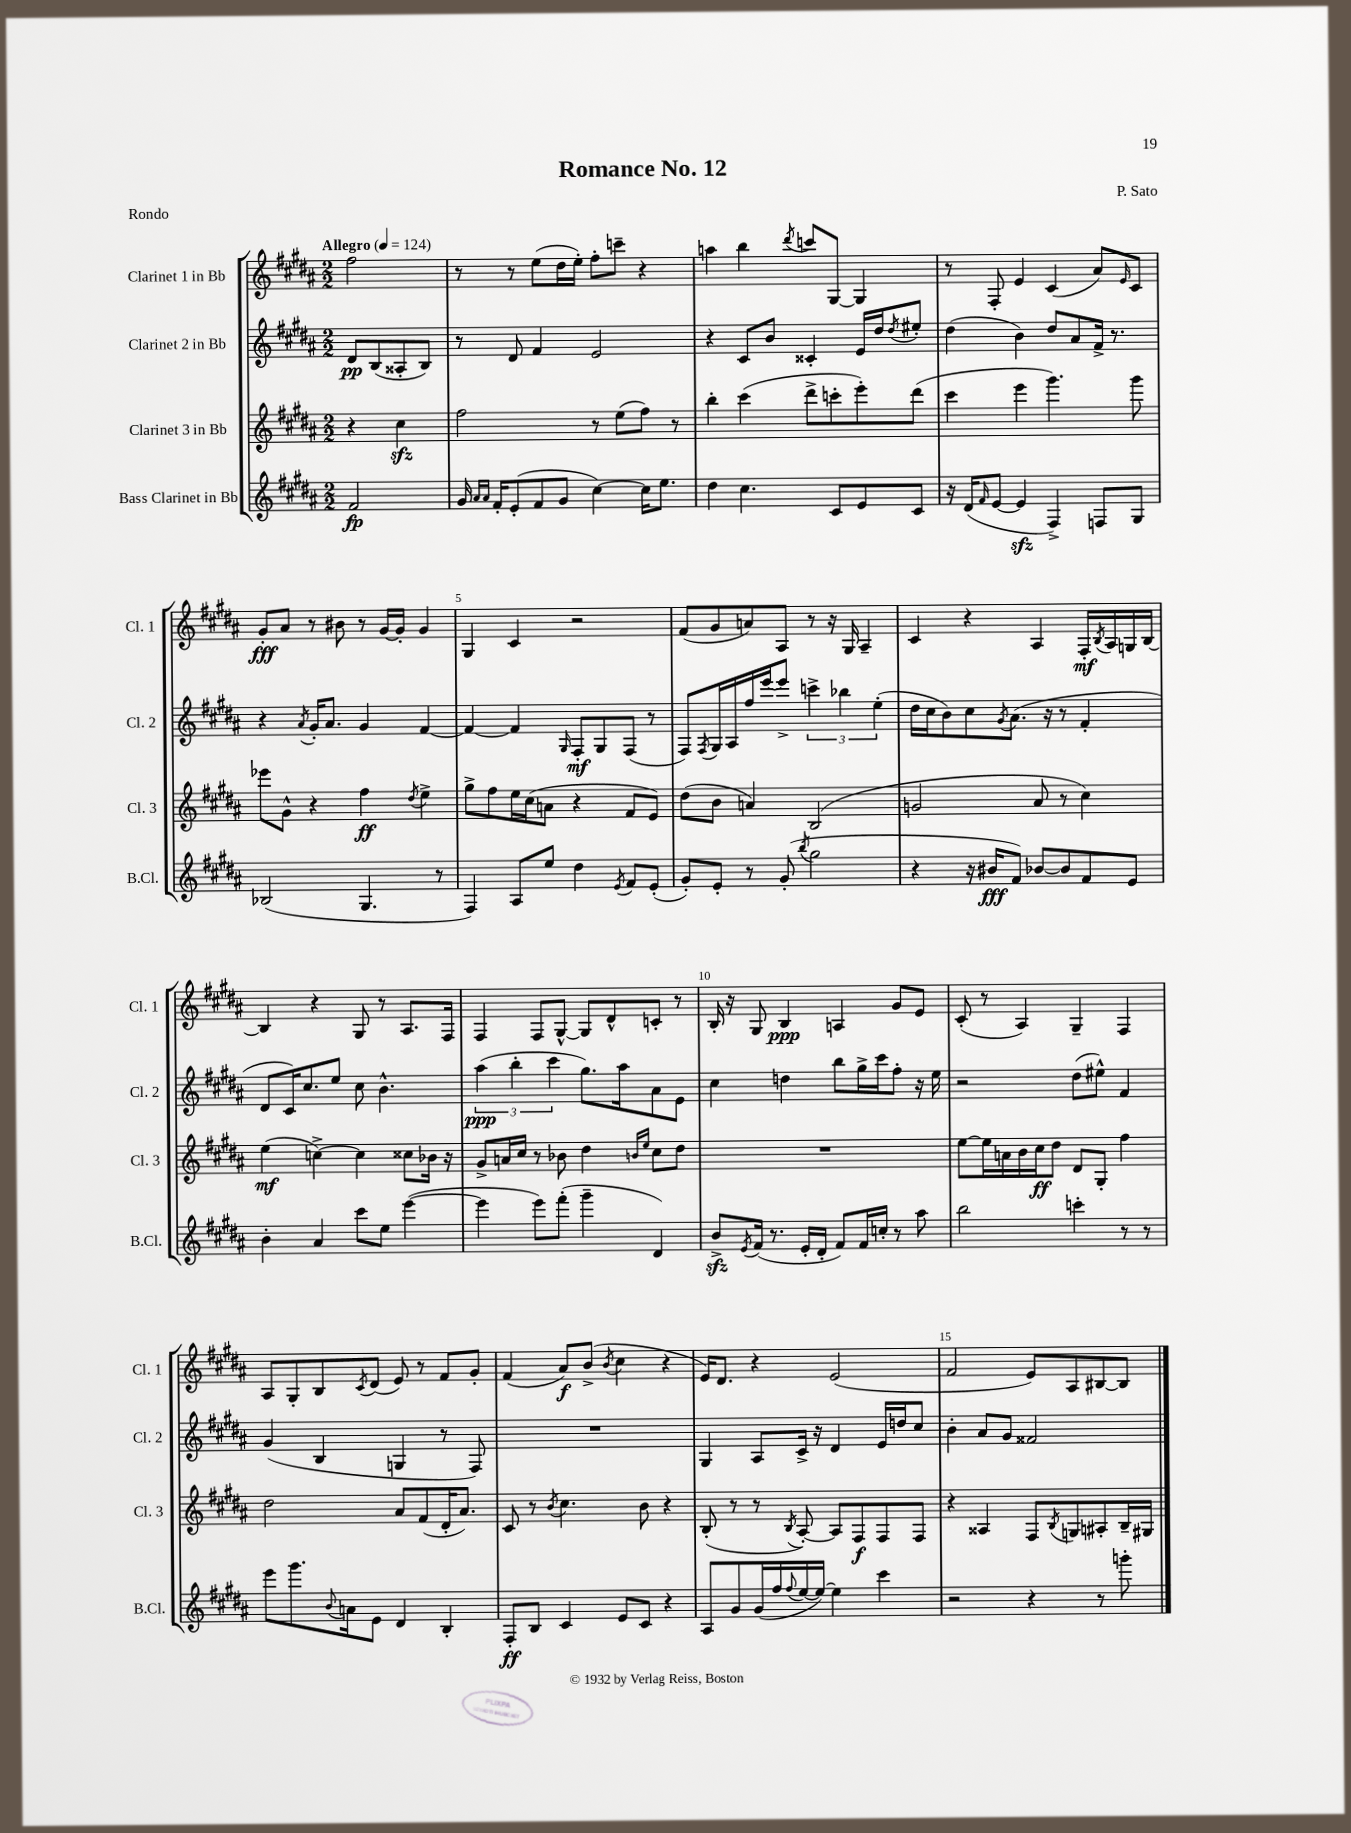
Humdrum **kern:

**kern	**kern	**kern	**kern
*staff4	*staff3	*staff2	*staff1
*clefG2	*clefG2	*clefG2	*clefG2
*k[f#c#g#d#a#]	*k[f#c#g#d#a#]	*k[f#c#g#d#a#]	*k[f#c#g#d#a#]
*M2/2	*M2/2	*M2/2	*M2/2
*MM124	*MM124	*MM124	*MM124
2f#	4r	8d#	2ff#
.	.	(8B	.
.	4cc#	8A##'	.
.	.	8B)	.
=	=	=	=
16g#	2ff#	8r	8r
16qqa#	.	.	.
16qqa#	.	.	.
16f#'	.	.	.
(8e'	.	8d#	8r
8f#	.	4f#	(8ee
8g#	.	.	16dd#
.	.	.	16ee')
[4cc#)	8r	2e	8ff#'
.	(8ee	.	8ccc~
16cc#]	8ff#)	.	4r
8.ee	.	.	.
.	8r	.	.
=	=	=	=
4dd#	4bb'	4r	4aa
4.cc#	(4ccc#	8c#	4bb
.	.	8b	.
.	.	.	8qddd#
.	8ddd#^	4c##'	8ccc
8c#	8ccc'	.	[8G#
8e	8eee')	16e	4G#]
.	.	16dd#	.
.	.	8qdd#	.
8c#	(8ddd#	8ee#'	.
=	=	=	=
16r	4ccc#	(4dd#	8r
(16d#	.	.	.
16qqf#	.	.	.
[8e	.	.	8F#'
4e]	4eee	4b)	4e
4F#^)	4.ggg#)	8dd#	(4c#
.	.	8a#	.
8F	.	16f#^	8a#)
.	.	8.r	.
.	.	.	16qqe
8G#	8ggg#	.	8c#
=	=	=	=
(2B-	8eee-	4r	8g#'
.	8g#^^	.	8a#
.	.	8qa#	.
.	4r	16g#'	8r
.	.	8.a#	.
.	.	.	8b#
4.G#	4ff#	4g#	8r
.	.	.	[16g#
.	.	.	16g#']
.	8qdd#	.	.
.	4ee^	[4f#	4g#
8r	.	.	.
=	=	=	=
4F#)	8gg#^	4f#_	4G#
.	8ff#	.	.
8A#	16ee	4f#]	4c#
.	(16cc#	.	.
8ee	8a	.	.
.	.	16qqG#	.
4dd#	4r	8F#'	2r
.	.	8G#	.
8qe	.	.	.
8f#	8f#	(8F#	.
(8e'	8e)	8r	.
=	=	=	=
8g#')	(8dd#	8F#)	(8f#
.	.	8qF#	.
8e'	8b	16G#	8g#
.	.	16A#	.
8r	4a)	16ff#	8a)
.	.	[16eee	.
(8g#'	.	8eee^]	8A#
8qbb	.	.	.
2gg#	(2B	6ccc^	8r
.	.	.	16r
.	.	6bb-	.
.	.	.	16G#
.	.	.	4A#~
.	.	(6ee'	.
=	=	=	=
4r	2g	16dd#	4c#
.	.	16cc#	.
.	.	8b)	.
16r	.	8cc#	4r
16b#	.	.	.
.	.	8qg#	.
8f#)	.	(8.a#	.
[8b-	8a#	.	4A#
.	.	16r	.
8b-]	8r	8r	.
8f#	4cc#)	4f#'	16F#'
.	.	.	8qB
.	.	.	16A#
8e	.	.	16G
.	.	.	[16B
=	=	=	=
4b'	(4ee	8d#	4B]
.	.	16c#)	.
.	.	8.cc#	.
4a#	[4cc^)	.	4r
.	.	8ee	.
8ccc#	4cc]	8cc#	8G#
8ee	.	4.b^^	8r
([4eee	8cc##	.	8.A#
.	16b-	.	.
.	16r	.	16F#
=	=	=	=
4eee]	8g#^	(6aa#	4F#
.	16a	.	.
.	.	6bb'	.
.	16cc#	.	.
8eee)	8r	.	8F#
.	.	6ccc#	.
(8fff#'	8b-	.	[8G#^^
4ggg#~	4dd#	8.gg#)	8G#]
.	.	.	8d#^^
.	.	16aa#	.
.	16qqb	.	.
.	16qqee	.	.
4d#)	8cc#	8a#	8c'
.	8dd#	8e	8r
=	=	=	=
8b^	1r	4cc#	16B'
.	.	.	16r
8qe	.	.	.
(16f#	.	.	8G#
8.r	.	.	.
.	.	4dd	4B
16e'	.	.	.
16d#'	.	.	.
8f#)	.	8bb	4A
16f#	.	16gg#^	.
16cc'	.	16ccc#	.
8r	.	8ff#'	8g#
8aa#	.	16r	8e
.	.	16ee	.
=	=	=	=
2bb	[8ee	2r	(8c#'
.	16ee]	.	8r
.	16a	.	.
.	16b	.	4A#)
.	16cc#	.	.
.	8dd#	.	.
4ccc'	8d#	(8dd#	4G#~
.	8G#'	8ee#^^)	.
8r	4ff#	4f#	4F#
8r	.	.	.
=	=	=	=
8eee	2dd#	(4g#	8A#
8.ggg#	.	.	8G#'
.	.	4B	8B
8qqb	.	.	.
16a	.	.	.
.	.	.	8qc#
8e	.	.	(8d#
4d#	8a#	4G	8e)
.	(8f#	.	8r
4B'	16d#'	8r	8f#
.	8.a#)	.	.
.	.	8F#)	8g#'
=	=	=	=
8F#'	8c#	1r	(4f#
8B	8r	.	.
.	8qb	.	.
4c#	4.cc#	.	8a#)
.	.	.	(8b^
.	.	.	8qb
8e	.	.	4cc#
8c#	8b	.	.
4r	4r	.	4r
=	=	=	=
8A#	(8B'	4G#	16e)
.	.	.	8.d#
8g#	8r	.	.
(16g#	8r	8A#	4r
16ff#	.	.	.
8qqff#	8qB	.	.
[16ee	[8A#')	16c#^	.
16ee_)	.	16r	.
4ee]	8A#]	4d#	(2e
.	8F#	.	.
4ccc#	8F#	16e	.
.	.	16dd	.
.	8F#	8cc#	.
=	=	=	=
2r	4r	4b'	2f#
.	4A##	8a#	.
.	.	8g#	.
4r	8F#	2f##	8e)
.	8qB	.	.
.	8G	.	8A#
8r	8A#'	.	[8B#
8ggg'	16B~	.	8B#]
.	16G#	.	.
==	==	==	==
*-	*-	*-	*-
